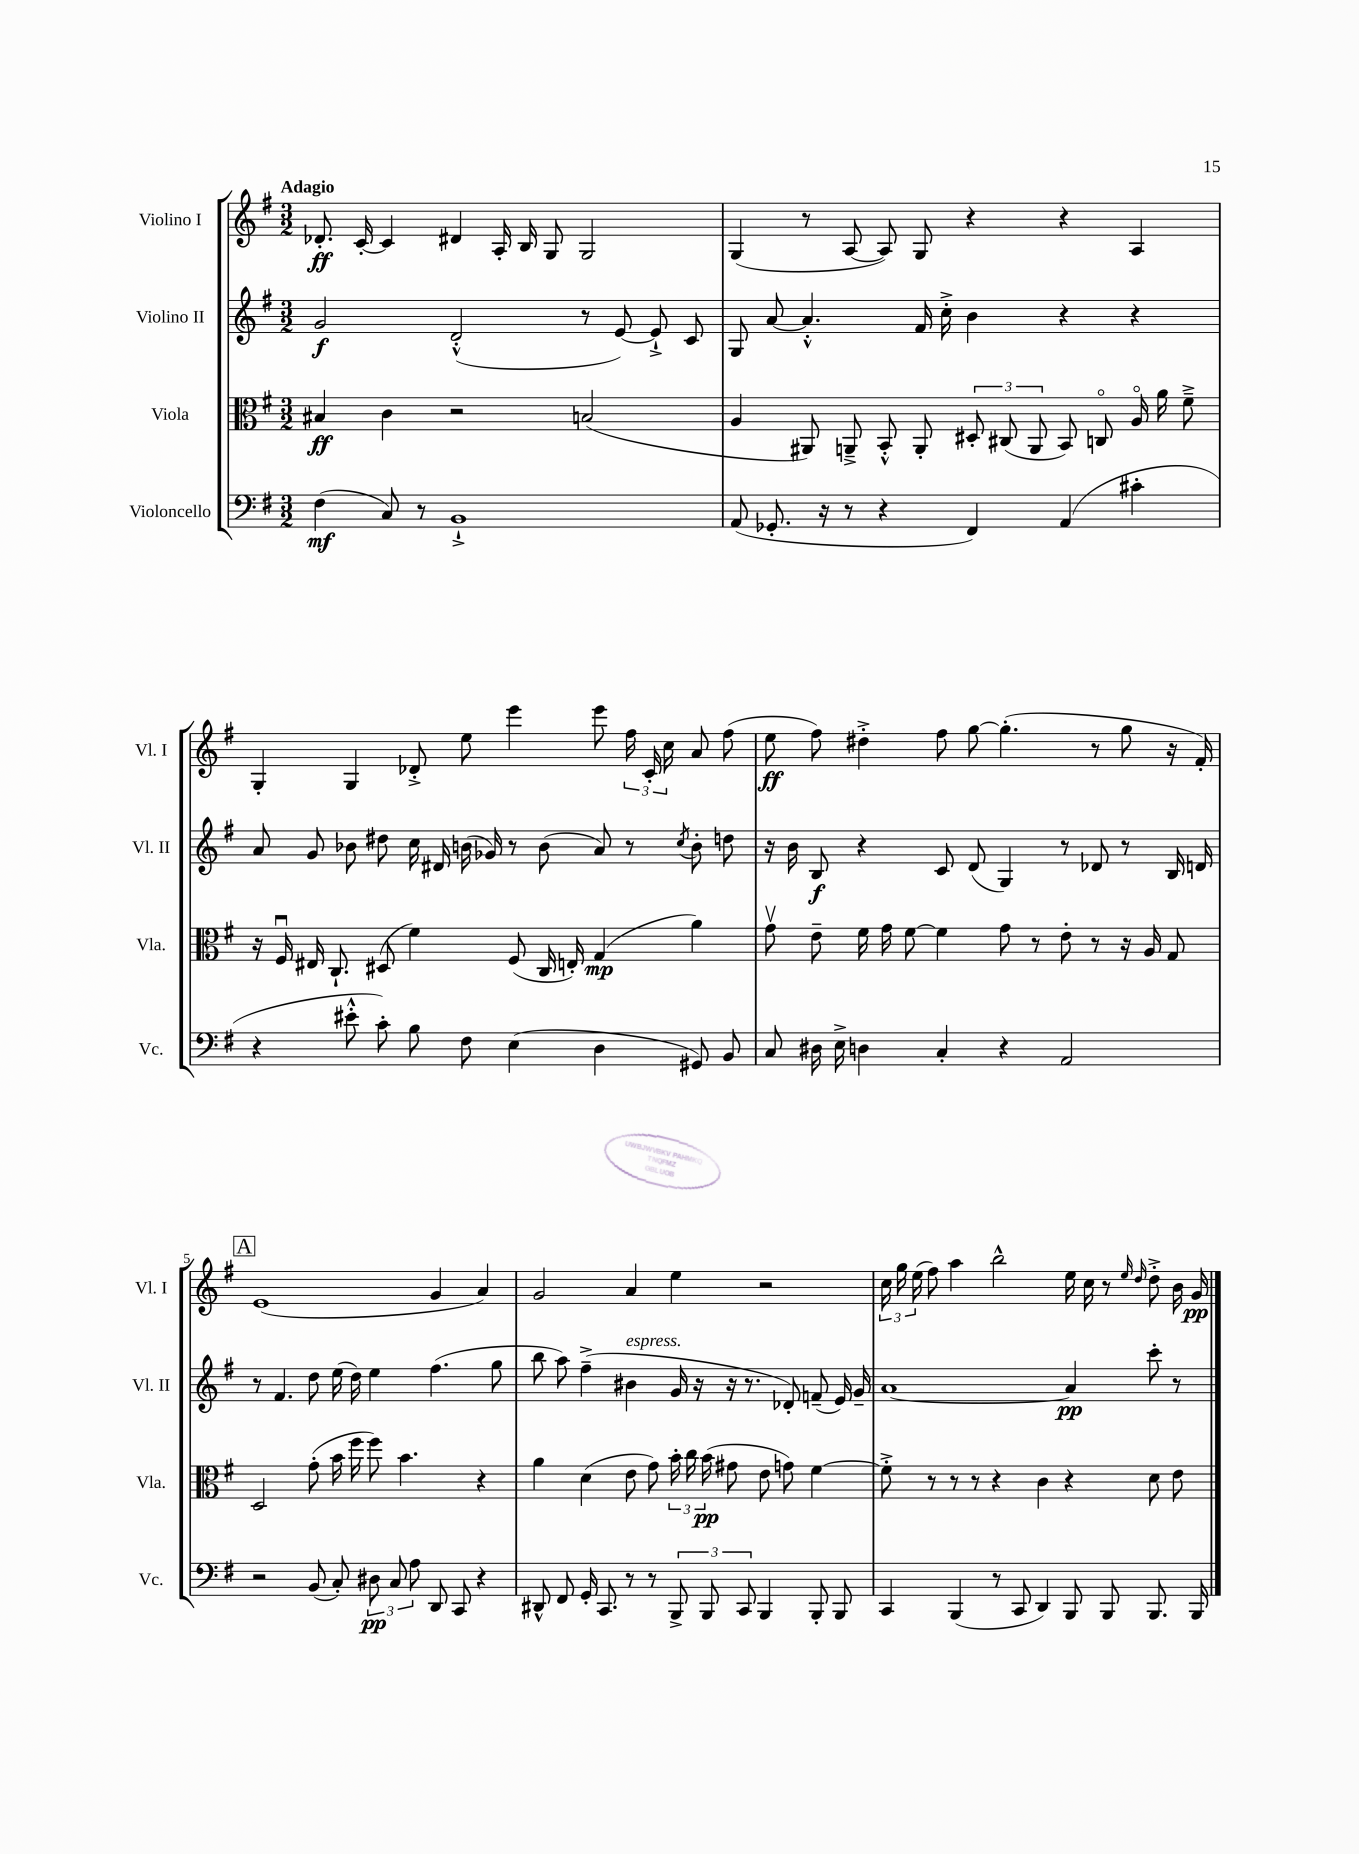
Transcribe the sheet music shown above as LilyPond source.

<<
\new StaffGroup <<
\new Staff = "s0" \with { instrumentName = "Violino I" shortInstrumentName = "Vl. I" } {
    \clef treble \key g \major \numericTimeSignature \time 3/2 \tempo "Adagio"
    \autoBeamOff des'8.-.\ff c'16~-. c'4 dis'4 a16-. b16 g8 g2 |
    g4( r8 a8~ a8) g8 r4 r4 a4 |
    g4-. g4 des'8-.-> e''8 e'''4 e'''8 \tuplet 3/2 { fis''16 c'16-. c''16 } a'8 fis''8( |
    e''8\ff fis''8) dis''4-.-> fis''8 g''8~ g''4.-.( r8 g''8 r16 fis'16-.) |
    \mark \markup { \box "A" } e'1( g'4 a'4) |
    g'2 a'4 e''4 r2 |
    \tuplet 3/2 { c''16 g''16 e''16( } fis''8) a''4 b''2-^ e''16 c''16 r8 \grace { e''16 d''16 } d''8-.-> b'16 g'16\pp \bar "|." |
}
\new Staff = "s1" \with { instrumentName = "Violino II" shortInstrumentName = "Vl. II" } {
    \clef treble \key g \major \numericTimeSignature \time 3/2
    \autoBeamOff g'2\f d'2-.-^( r8 e'8~) e'8-!-> c'8 |
    g8 a'8~ a'4.-.-^ fis'16 c''16-.-> b'4 r4 r4 |
    a'8 g'8 bes'8 dis''8 c''16 dis'16 b'16( ges'16) r8 b'8( a'8) r8 \acciaccatura { c''8 } b'8-. d''8 |
    r16 b'16 b8\f r4 c'8 d'8( g4) r8 des'8 r8 b16 d'16 |
    \mark \markup { \box "A" } r8 fis'4. d''8 e''16( d''16) e''4 fis''4.( g''8 |
    b''8 a''8) fis''4--->( bis'4^\markup { \italic "espress." } g'16 r16 r16 r8. des'8-.) f'8--( e'16) g'16-- |
    a'1~ a'4\pp c'''8-. r8 \bar "|." |
}
\new Staff = "s2" \with { instrumentName = "Viola" shortInstrumentName = "Vla." } {
    \clef alto \key g \major \numericTimeSignature \time 3/2
    \autoBeamOff bis4\ff c'4 r2 b2( |
    a4 ais,8) a,8---> b,8-.-^ a,8-. \tuplet 3/2 { dis8-. cis8( a,8 } b,8) c8\flageolet a16\flageolet a'16 fis'8---> |
    r16 fis16\downbow eis16 c8.-! dis8( fis'4) fis8( c16 e16-.) g4\mp( a'4) |
    g'8\upbow e'8-- fis'16 g'16 fis'8~ fis'4 g'8 r8 e'8-. r8 r16 a16 g8 |
    \mark \markup { \box "A" } d2 g'8-.( b'16 fis''16 fis''8) b'4. r4 |
    a'4 d'4( e'8 g'8) \tuplet 3/2 { b'16-. c''16 b'16\pp( } gis'8 e'8 g'8) fis'4~ |
    fis'8-.-> r8 r8 r8 r4 c'4 r4 d'8 e'8 \bar "|." |
}
\new Staff = "s3" \with { instrumentName = "Violoncello" shortInstrumentName = "Vc." } {
    \clef bass \key g \major \numericTimeSignature \time 3/2
    \autoBeamOff fis4\mf( c8) r8 b,1-!-> |
    a,8( ges,8.-. r16 r8 r4 fis,4) a,4( cis'4-. |
    r4 eis'8-.-^ c'8-.) b8 fis8 e4( d4 gis,8) b,8 |
    c8 dis16 e16-> d4 c4-. r4 a,2 |
    \mark \markup { \box "A" } r2 b,8( c8-.) \tuplet 3/2 { dis8\pp c8 a8 } d,8 c,8 r4 |
    dis,8-^ fis,8 g,16-. c,8. r8 r8 \tuplet 3/2 { b,,8-> b,,8 c,8 } b,,4 b,,8-. b,,8 |
    c,4 b,,4( r8 c,8 d,4) b,,8 b,,8 b,,8. b,,16 \bar "|." |
}
>>
>>
\layout { \context { \Score \override BarNumber.break-visibility = ##(#f #t #t) barNumberVisibility = #(every-nth-bar-number-visible 5) } }
